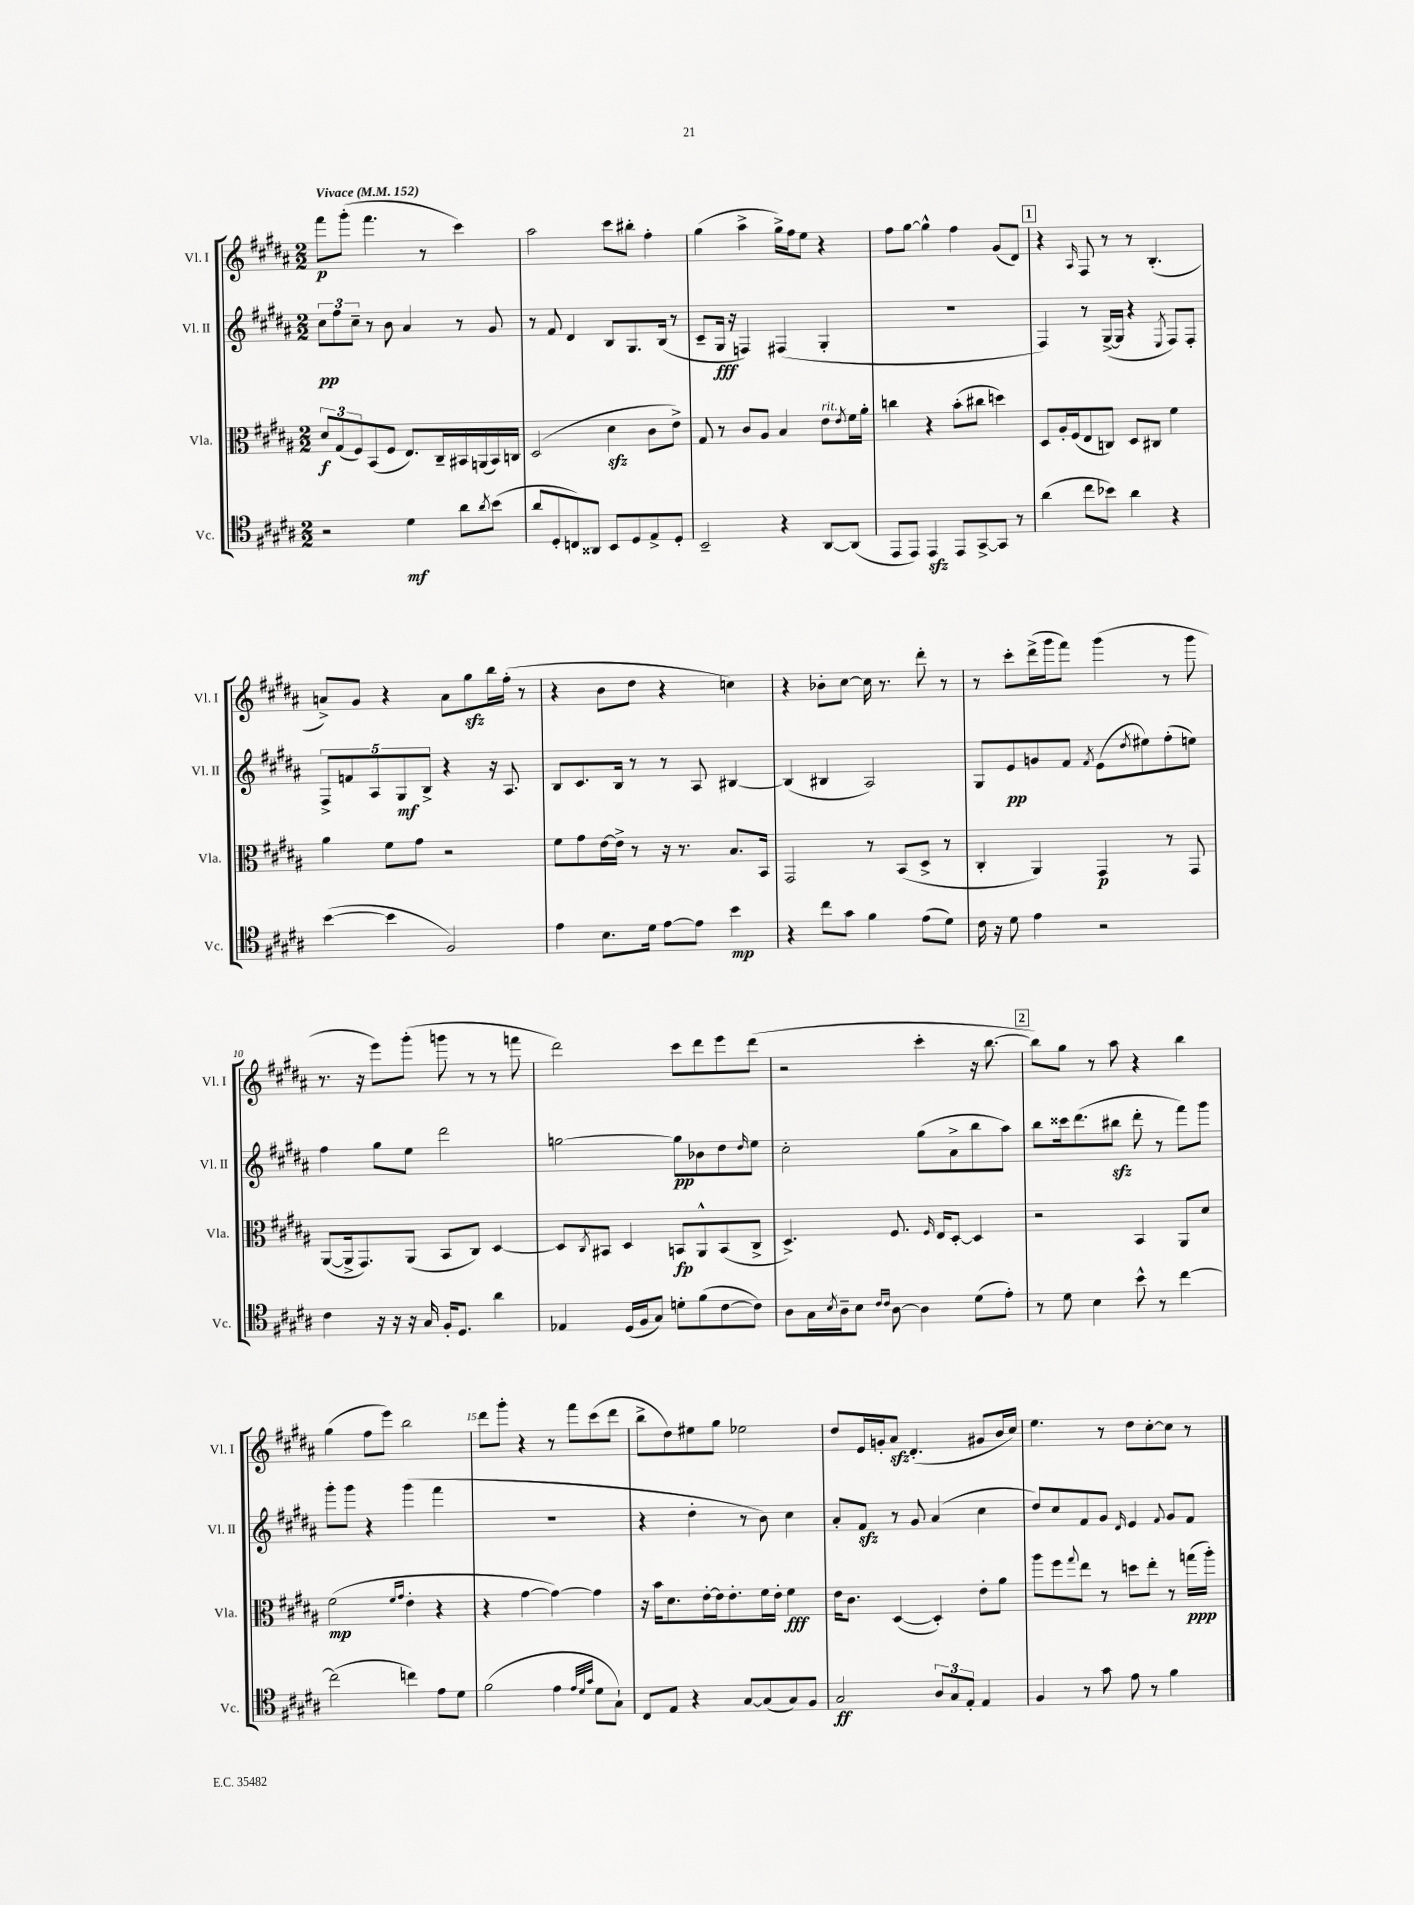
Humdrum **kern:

**kern	**dynam	**kern	**dynam	**kern	**dynam	**kern	**dynam
*part4	*part4	*part3	*part3	*part2	*part2	*part1	*part1
*staff4	*staff4	*staff3	*staff3	*staff2	*staff2	*staff1	*staff1
*I"Vc.	*	*I"Vla.	*	*I"Vl. II	*	*I"Vl. I	*
*I'Vc.	*	*I'Vla.	*	*I'Vl. II	*	*I'Vl. I	*
*clefC4	*	*clefC3	*	*clefG2	*	*clefG2	*
*k[f#c#g#d#a#]	*	*k[f#c#g#d#a#]	*	*k[f#c#g#d#a#]	*	*k[f#c#g#d#a#]	*
*M2/2	*	*M2/2	*	*M2/2	*	*M2/2	*
*MM152	*	*MM152	*	*MM152	*	*MM152	*
=1	=1	=1	=1	=1	=1	=1	=1
!	!	!	!	!	!	!LO:TX:a:B:t=Vivace	!
2r	.	12d#/L	f	12cc#\L	pp	8fff#\L	p
.	.	(12G#/	.	12ff#\	.	.	.
.	.	.	.	.	.	(8ggg#'\J	.
.	.	12F#/)	.	12cc#~\J	.	.	.
.	.	(8BB/	.	8r	.	4.fff#\	.
.	.	8F#/J	.	8b\	.	.	.
4d#\	mf	8.E/L)	.	4a#/	.	.	.
.	.	.	.	.	.	8r	.
.	.	16C#~/L	.	.	.	.	.
8a#\L	.	16BB#X/	.	8r	.	4ccc#\)	.
.	.	(16AAn/	.	.	.	.	.
8qa#/	.	.	.	.	.	.	.
(8b\J	.	16BB#/)	.	8g#/	.	.	.
.	.	16Cn/JJ	.	.	.	.	.
=2	=2	=2	=2	=2	=2	=2	=2
8a#/L	.	(2D#/	.	8r	.	2aa#\	.
8D#'/	.	.	.	8f#/	.	.	.
8Cn/)	.	.	.	4d#/	.	.	.
8AA##X/J	.	.	.	.	.	.	.
8BB/L	.	4d#zz\	.	8B/L	.	8ccc#\L	.
8D#/	.	.	.	8.G#/	.	8bb#X'\J	.
8E^/	.	8c#\L	.	.	.	4ff#'\	.
.	.	.	.	(16B/Jk	.	.	.
8D#'/J	.	8e^\J)	.	8r	.	.	.
=3	=3	=3	=3	=3	=3	=3	=3
2BB~/	.	8G#/	.	8c#~/L	.	(4gg#\	.
.	.	8r	.	16G#/Jk	fff	.	.
.	.	.	.	16r	.	.	.
.	.	8c#/L	.	4Fn/)	.	4aa#^\	.
.	.	8A#/J	.	.	.	.	.
4r	.	4B/	.	(4F#X/	.	16gg#^\LL)	.
.	.	.	.	.	.	16ff#\J	.
.	.	.	.	.	.	8ee\J	.
!	!	!LO:TX:a:i:t=rit.	!	!	!	!	!
[8AA#/L	.	8e\L	.	4G#'/	.	4r	.
.	.	8qe/	.	.	.	.	.
(8AA#/J]	.	16f#\L	.	.	.	.	.
.	.	16a#'\JJ	.	.	.	.	.
=4	=4	=4	=4	=4	=4	=4	=4
8EE/L	.	4ccn\	.	1r	.	8ff#\L	.
8EE/J)	.	.	.	.	.	[8gg#\J	.
4EEzz/	.	4r	.	.	.	4gg#^^\]	.
8EE/L	.	(8b'\L	.	.	.	4ff#\	.
[8GG#^/	.	8cc#X\J	.	.	.	.	.
8GG#/J]	.	4ddn\)	.	.	.	(8g#/L	.
8r	.	.	.	.	.	8d#/J)	.
!!LO:REH:place=s1:t=1
=5	=5	=5	=5	=5	=5	=5	=5
(4a#\	.	8D#/L	.	4F#/)	.	4r	.
.	.	16A#'/L	.	.	.	.	.
.	.	(16F#/J	.	.	.	.	.
.	.	.	.	.	.	16qqA#/	.
8cc#\L	.	8E/	.	8r	.	8F#/	.
8b-X\J)	.	8Cn/J)	.	([16G#^/LL	.	8r	.
.	.	.	.	16G#/JJ]	.	.	.
4a#\	.	8D#/L	.	4r	.	8r	.
.	.	8C#X/J	.	.	.	(4.B'/	.
.	.	.	.	8qE/	.	.	.
4r	.	4f#\	.	8F#/L)	.	.	.
.	.	.	.	8F#'/J	.	.	.
!!LO:LB:g=z
=6	=6	=6	=6	=6	=6	=6	=6
([4b\	.	4a#\	.	10F#^/L	.	8an^/L)	.
.	.	.	.	10fn/	.	.	.
.	.	.	.	.	.	8g#/J	.
.	.	.	.	10A#/	.	.	.
4b\]	.	8f#\L	.	.	.	4r	.
.	.	.	.	10G#/	mf	.	.
.	.	8g#\J	.	.	.	.	.
.	.	.	.	10B^/J	.	.	.
2F#/)	.	2r	.	4r	.	8a\L	.
.	.	.	.	.	.	8gg#zz\	.
.	.	.	.	16r	.	16bb\L	.
.	.	.	.	8.A#/	.	(16ff#'\JJ	.
.	.	.	.	.	.	8r	.
=7	=7	=7	=7	=7	=7	=7	=7
4e\	.	8f#\L	.	8B/L	.	4r	.
.	.	8g#\	.	8.c#/	.	.	.
8.B\L	.	[16e\L	.	.	.	8b\L	.
.	.	16e^\JJ]	.	16B/Jk	.	.	.
.	.	8r	.	8r	.	8dd#\J	.
16d#\Jk	.	.	.	.	.	.	.
[8e\L	.	16r	.	8r	.	4r	.
.	.	8.r	.	.	.	.	.
8e\J]	.	.	.	8A#/	.	.	.
4b\	mp	8.B/L	.	[4B#X/	.	4ccn\)	.
.	.	16BB/Jk	.	.	.	.	.
=8	=8	=8	=8	=8	=8	=8	=8
4r	.	2GG#/	.	(4B#/]	.	4r	.
8cc#\L	.	.	.	4B#X/	.	8b-X'\L	.
8g#\J	.	.	.	.	.	[8cc#\J	.
4f#\	.	8r	.	2A#/)	.	16cc#\]	.
.	.	.	.	.	.	8.r	.
.	.	(8BB/L	.	.	.	.	.
(8e\L	.	8D#^/J	.	.	.	8ddd#'\	.
8d#\J)	.	8r	.	.	.	8r	.
=9	=9	=9	=9	=9	=9	=9	=9
16c#\	.	4C#'/	.	8G#/L	.	8r	.
16r	.	.	.	.	.	.	.
8d#\	.	.	.	8e/	pp	8ccc#'\L	.
4e\	.	4AA#/)	.	8gn/	.	(16ddd#^\L	.
.	.	.	.	.	.	16ggg#\J	.
.	.	.	.	8f#/J	.	8fff#\J)	.
.	.	.	.	8qf#/	.	.	.
2r	.	4GG#/	p	(8e\L	.	(4ggg#\	.
.	.	.	.	8qdd#/	.	.	.
.	.	.	.	8ee#X\)	.	.	.
.	.	8r	.	(8ff#'\	.	8r	.
.	.	8GG#/	.	8een\J)	.	8ggg#\	.
!!LO:LB:g=z
=10	=10	=10	=10	=10	=10	=10	=10
4c#\	.	([8AA#/L	.	4ff#\	.	8.r	.
.	.	16AA#^/k]	.	.	.	.	.
.	.	8.GG#/)	.	.	.	16r	.
16r	.	.	.	8gg#\L	.	8eee\L)	.
16r	.	.	.	.	.	.	.
16r	.	(8AA#/J	.	8ee\J	.	(8ggg#'\J	.
16G#/	.	.	.	.	.	.	.
16F#'/KL	.	8BB/L	.	2ddd#\	.	8gggn\	.
8.D#/J	.	.	.	.	.	.	.
.	.	8C#/J)	.	.	.	8r	.
4a#\	.	[4D#/	.	.	.	8r	.
.	.	.	.	.	.	8fffn\	.
=11	=11	=11	=11	=11	=11	=11	=11
4E-X/	.	8D#/L]	.	[2ggn\	.	2ddd#\)	.
.	.	8qC#/	.	.	.	.	.
.	.	8BB#X/J	.	.	.	.	.
(16D#/LL	.	4D#/	.	.	.	.	.
16F#/J	.	.	.	.	.	.	.
8G#/J)	.	.	.	.	.	.	.
8dn'\L	.	8BBn/L	fp	8gg\L]	pp	8ccc#\L	.
(8f#\	.	8AA#^^/	.	8b-X\	.	8ddd#\	.
[8c#\	.	(8BB/	.	8dd#\	.	8eee\	.
.	.	.	.	16qqdd#/	.	.	.
8c#\J])	.	8C#^/J	.	8ee\J	.	(8ddd#\J	.
=12	=12	=12	=12	=12	=12	=12	=12
8A#\L	.	4.D#^/)	.	2cc#'\	.	2r	.
16G#\L	.	.	.	.	.	.	.
8qB/	.	.	.	.	.	.	.
16A#~\J	.	.	.	.	.	.	.
8B\J	.	.	.	.	.	.	.
16qqc#/LL	.	.	.	.	.	.	.
16qqc#/JJ	.	.	.	.	.	.	.
[8A#\	.	8.F#/	.	.	.	.	.
4A#\]	.	.	.	(8gg#\L	.	4ccc#'\	.
.	.	16qqF#/	.	.	.	.	.
.	.	16E/KL	.	.	.	.	.
.	.	[8D#'/J	.	8a#^\	.	.	.
(8d#\L	.	4D#/]	.	8bb\	.	16r	.
.	.	.	.	.	.	[8.bb\	.
8e'\J)	.	.	.	8aa#\J)	.	.	.
!!LO:REH:place=s1:t=2
=13	=13	=13	=13	=13	=13	=13	=13
8r	.	2r	.	8bb\L	.	8bb\L])	.
8d#\	.	.	.	16ccc##X\k	.	8gg#\J	.
.	.	.	.	(8.ddd#\	.	.	.
4B\	.	.	.	.	.	8r	.
.	.	.	.	8bb#Xzz\J	.	8aa#\	.
8b^^\	.	4BB/	.	8ddd#'\	.	4r	.
8r	.	.	.	8r	.	.	.
[4cc#\	.	8AA#/L	.	8fff#\L)	.	4bb\	.
.	.	8d#/J	.	8ggg#\J	.	.	.
!!LO:LB:g=z
=14	=14	=14	=14	=14	=14	=14	=14
(2cc#\]	.	(2f#\	mp	8ggg#'\L	.	(4gg#\	.
.	.	.	.	8ggg#\J	.	.	.
.	.	.	.	4r	.	8ff#\L	.
.	.	.	.	.	.	8eee\J)	.
.	.	16qqf#/LL	.	.	.	.	.
.	.	16qqg#/JJ	.	.	.	.	.
4ccn\)	.	4e'\	.	(4ggg#\	.	2bb\	.
8e\L	.	4r	.	4fff#\	.	.	.
8d#\J	.	.	.	.	.	.	.
=15	=15	=15	=15	=15	=15	=15	=15
(2f#\	.	4r	.	1r	.	8ddd#\L	.
.	.	.	.	.	.	8ggg#'\J	.
.	.	[4g#\	.	.	.	4r	.
4e\	.	4g#\_)	.	.	.	8r	.
.	.	.	.	.	.	8fff#\L	.
32qqe/LLL	.	.	.	.	.	.	.
32qqd#/	.	.	.	.	.	.	.
32qqg#/JJJ	.	.	.	.	.	.	.
8d#\L	.	4g#\]	.	.	.	(8ccc#\	.
8G#`\J)	.	.	.	.	.	8ddd#\J	.
=16	=16	=16	=16	=16	=16	=16	=16
8C#/L	.	16r	.	4r	.	8bb^\L	.
.	.	16b\KL	.	.	.	.	.
8E/J	.	8.d#\	.	.	.	8dd#\)	.
4r	.	.	.	4dd#'\	.	8ee#X\	.
.	.	[16e'\L	.	.	.	.	.
.	.	16e\J]	.	.	.	8gg#\J	.
.	.	8.e'\	.	.	.	.	.
[8G#/L	.	.	.	8r	.	2ee-X\	.
(8G#/]	.	16f#\L	.	8b\)	.	.	.
.	.	16e'\JJ	.	.	.	.	.
8G#/)	.	4f#\	fff	4cc#\	.	.	.
8F#/J	.	.	.	.	.	.	.
=17	=17	=17	=17	=17	=17	=17	=17
2G#/	ff	16e\KL	.	8a#'/L	.	8dd#/L	.
.	.	8.c#\J	.	.	.	.	.
.	.	.	.	8f#zz/J	.	16e/L	.
.	.	.	.	.	.	16gn'/J	.
.	.	([4D#/	.	8r	.	8a#zz/J	.
.	.	.	.	8g#/	.	(4.d#'/	.
12A#/L	.	4D#'/])	.	(4a#/	.	.	.
12G#/	.	.	.	.	.	.	.
12E'/J	.	.	.	.	.	.	.
4E/	.	8e'\L	.	4cc#\	.	8g#X/L	.
.	.	8a#\J	.	.	.	16b/L	.
.	.	.	.	.	.	16cc#/JJ)	.
=18	=18	=18	=18	=18	=18	=18	=18
4F#/	.	8aa#\L	.	8dd#/L)	.	4.ee\	.
.	.	8ff#\	.	8cc#/	.	.	.
.	.	8qqgg#/	.	.	.	.	.
8r	.	8ee\J	.	8f#/	.	.	.
8g#\	.	8r	.	8g#/J	.	8r	.
.	.	.	.	16qqd#/	.	.	.
8e\	.	8ddn\L	.	4e/	.	8dd#\L	.
8r	.	8ee'\J	.	.	.	[8cc#'\	.
.	.	.	.	8qqf#/	.	.	.
4f#\	.	8r	.	8g#/L	.	8cc#\J]	.
.	.	(16ggn\LL	ppp	8f#/J	.	8r	.
.	.	16aa#'\JJ)	.	.	.	.	.
==	==	==	==	==	==	==	==
*-	*-	*-	*-	*-	*-	*-	*-
